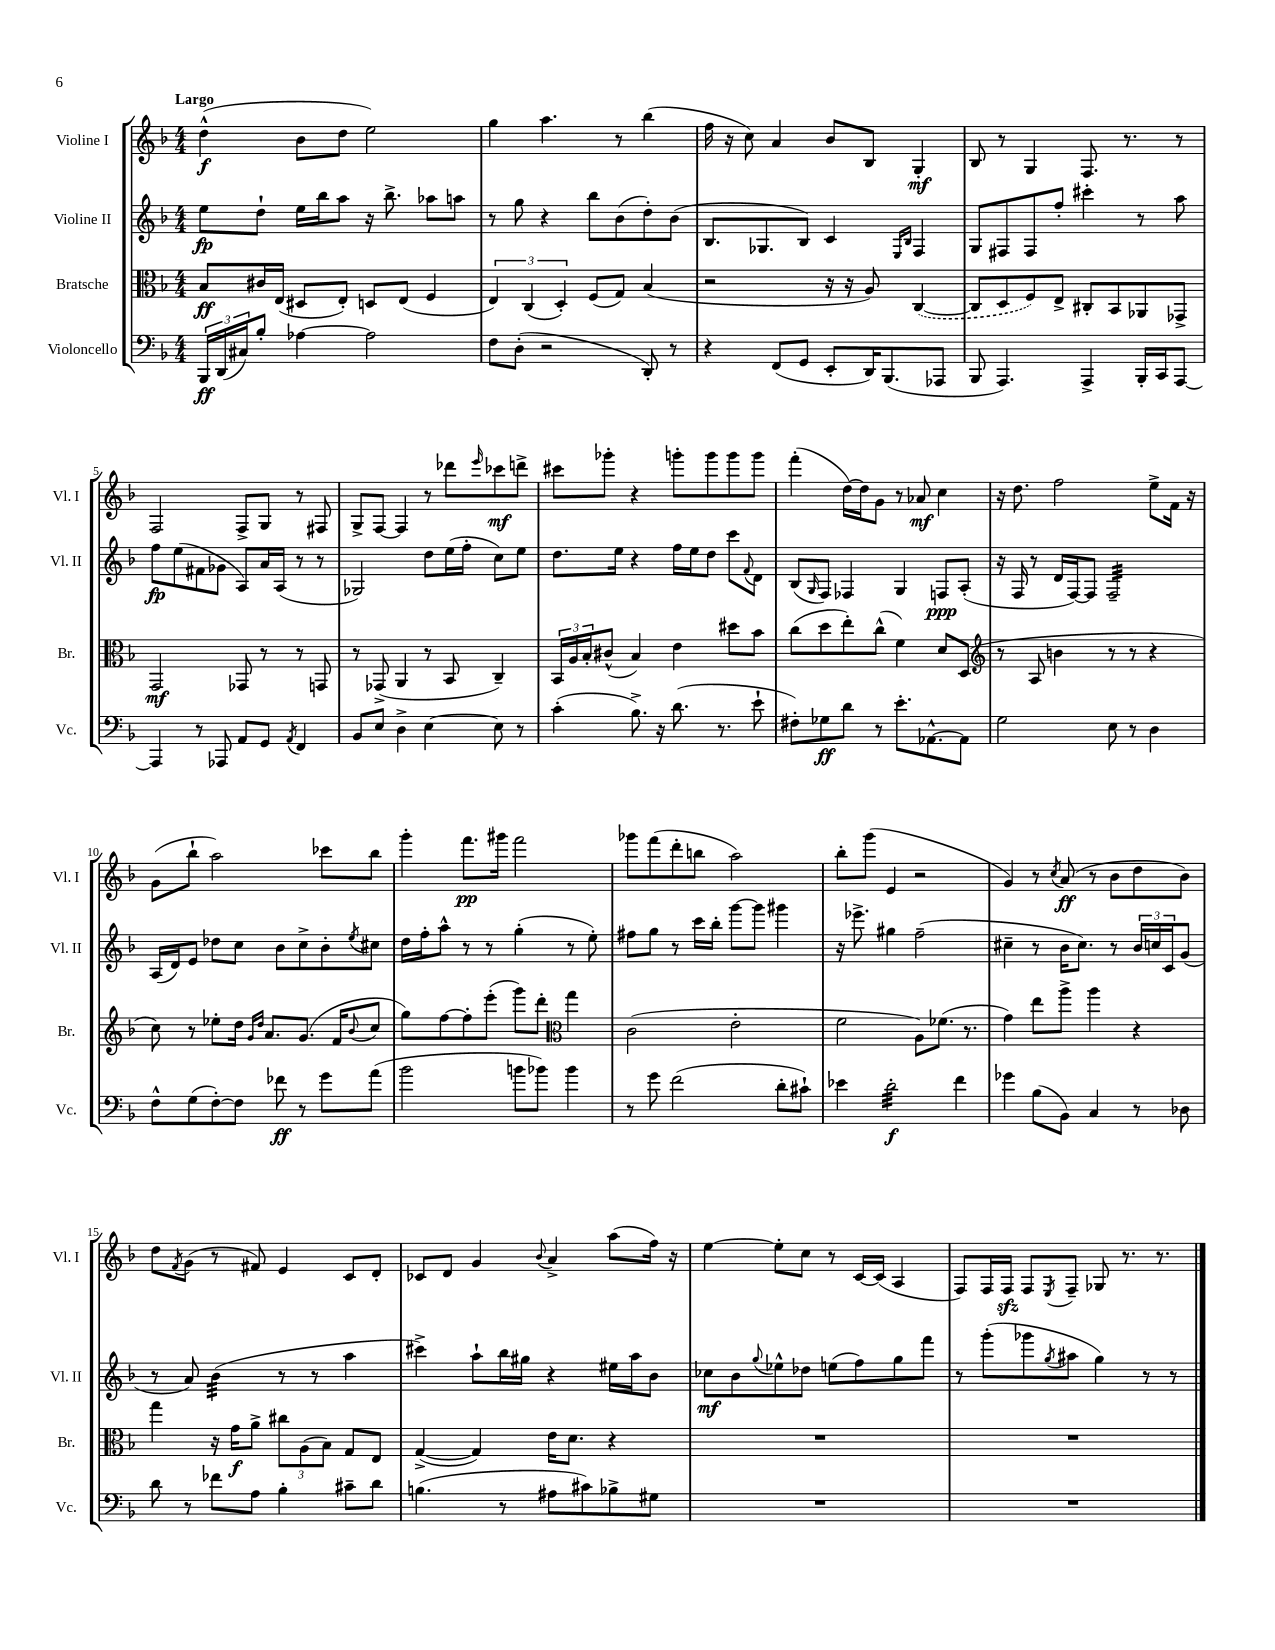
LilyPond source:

<<
\new StaffGroup <<
\new Staff = "s0" \with { instrumentName = "Violine I" shortInstrumentName = "Vl. I" } {
    \clef treble \key f \major \numericTimeSignature \time 4/4 \tempo "Largo"
    d''4-^\f( bes'8 d''8 e''2) |
    g''4 a''4. r8 bes''4( |
    f''16 r16 c''8) a'4 bes'8 bes8 g4-.\mf |
    bes8 r8 g4 f8. r8. r8 |
    f2 f8-> g8 r8 fis8 |
    g8-> f8~ f4 r8 des'''8 \grace { e'''16 } ces'''8\mf d'''8-> |
    cis'''8 ges'''8-. r4 g'''8-. g'''8 g'''8 g'''8 |
    f'''4-.( d''16~) d''16 g'8 r8 aes'8\mf c''4 |
    r16 d''8. f''2 e''8-> f'16 r16 |
    g'8( bes''8-! a''2) ces'''8 bes''8 |
    g'''4-. f'''8.\pp gis'''16 f'''2 |
    ges'''8 f'''8( d'''8-. b''8 a''2) |
    bes''8-. g'''8( e'4 r2 |
    g'4) r8 \acciaccatura { c''8 } a'8\ff( r8 bes'8 d''8 bes'8) |
    d''8 \acciaccatura { f'8 } g'8( r8 fis'8) e'4 c'8 d'8-. |
    ces'8 d'8 g'4 \appoggiatura { bes'8 } a'4-> a''8( f''16) r16 |
    e''4~ e''8-. c''8 r8 c'16~ c'16( a4 |
    f8) f16 f16\sfz f8 \acciaccatura { e8 } f8-- ges8 r8. r8. \bar "|." |
}
\new Staff = "s1" \with { instrumentName = "Violine II" shortInstrumentName = "Vl. II" } {
    \clef treble \key f \major \numericTimeSignature \time 4/4
    e''8\fp d''8-! e''16 bes''16 a''8 r16 bes''8.-> aes''8 a''8 |
    r8 g''8 r4 bes''8 bes'8( d''8-.) bes'8( |
    bes8. ges8. bes8) c'4 \grace { e16 bes16 } f4 |
    g8 fis8 fis8 f''8-. cis'''4-. r8 a''8 |
    f''8\fp e''8( fis'8 ges'8 a8) a'16 a16( r8 r8 |
    ges2) d''8 e''16( f''16-. c''8) e''8 |
    d''8. e''16 r4 f''16 e''16 d''8 c'''8 \appoggiatura { f'8 } d'8 |
    bes8( \grace { g16 } f8) fes4 g4 f8\ppp a8-.( |
    r16 f16 r8 d'16 f16~) f8 f2:32-- |
    a16( d'16) e'8 des''8 c''8 bes'8 c''8-> bes'8-. \acciaccatura { e''8 } cis''8 |
    d''16 f''16-. a''8-^ r8 r8 g''4-.( r8 e''8-.) |
    fis''8 g''8 r8 c'''16 bes''16-. g'''8~ g'''8 gis'''4 |
    r16 ees'''8.-> gis''4 f''2--( |
    cis''4-- r8 bes'16 cis''8.) r8 \tuplet 3/2 { bes'16 c''16 c'16 } g'8( |
    r8 a'8) bes'4:32( r8 r8 a''4 |
    cis'''4->) a''8-! bes''16 gis''16 r4 eis''16 a''16 bes'8 |
    ces''8\mf bes'8 \appoggiatura { g''8 } ees''8-^ des''8 e''8( f''8) g''8 f'''8 |
    r8 g'''8-.( ges'''8 \acciaccatura { g''8 } ais''8 g''4) r8 r8 \bar "|." |
}
\new Staff = "s2" \with { instrumentName = "Bratsche" shortInstrumentName = "Br." } {
    \clef alto \key f \major \numericTimeSignature \time 4/4
    bes8\ff cis'16 e16( dis8 e8-.) d8 e8( f4 |
    \tuplet 3/2 { e4) c4( d4-.) } f8( g8) bes4( |
    r2 r16 r16 a8) \once \slurDashed c4~( |
    c8 d8 f8) e8-> cis8-. bes,8 aes,8 ges,8-> |
    g,2\mf ges,8 r8 r8 g,8 |
    r8 ges,8->( a,4 r8 bes,8 c4--) |
    \tuplet 3/2 { bes,16 a16 bes16-. } cis'8-^( bes4) e'4 dis''8 bes'8 |
    c''8( d''8 e''8-.) c''8-^( f'4) d'8 d8( |
    \clef treble r8 a8 b'4 r8 r8 r4 |
    c''8) r8 ees''8-. d''16 \grace { g'16 d''16 } a'8. g'8.( f'16 \appoggiatura { bes'8 } c''8 |
    g''8) f''8~ f''8-. e'''8-.( g'''8) d'''8-. \clef alto g''4 |
    c'2( e'2-. |
    f'2 a8) fes'8.( r8. |
    g'4) e''8 a''8-> a''4 r4 |
    g''4 r16 g'16\f a'8-> \tuplet 3/2 { cis''8 a8( bes8) } g8 e8 |
    g4~->( g4) e'16 d'8. r4 |
    R1 |
    R1 \bar "|." |
}
\new Staff = "s3" \with { instrumentName = "Violoncello" shortInstrumentName = "Vc." } {
    \clef bass \key f \major \numericTimeSignature \time 4/4
    \tuplet 3/2 { bes,,16\ff d,16( cis16) } bes8-. aes4~ aes2 |
    f8 d8-.( r2 d,8-.) r8 |
    r4 f,8( g,8 e,8-. d,16) bes,,8.( aes,,8 |
    bes,,8 a,,4.) a,,4-> bes,,16-. c,16 a,,8~ |
    a,,4 r8 aes,,8 a,8 g,8 \acciaccatura { a,8 } f,4 |
    bes,8 e8 d4-> e4~ e8 r8 |
    c'4-.( bes8.->) r16 d'8.( r8. e'8-! |
    fis8-.) ges8\ff d'8 r8 e'8.-. aes,8.~-^ aes,8 |
    g2 e8 r8 d4 |
    f8-^ g8( f8~-.) f8 fes'8\ff r8 g'8 a'8( |
    bes'2 b'8 bes'8) bes'4 |
    r8 g'8 f'2( d'8-. cis'8-!) |
    ees'4 d'2:32-.\f f'4 |
    ges'4 bes8( bes,8) c4 r8 des8 |
    d'8 r8 fes'8 a8 bes4-. cis'8-- d'8 |
    b4.( r8 ais8 cis'8) bes8-> gis8 |
    R1 |
    R1 \bar "|." |
}
>>
>>
